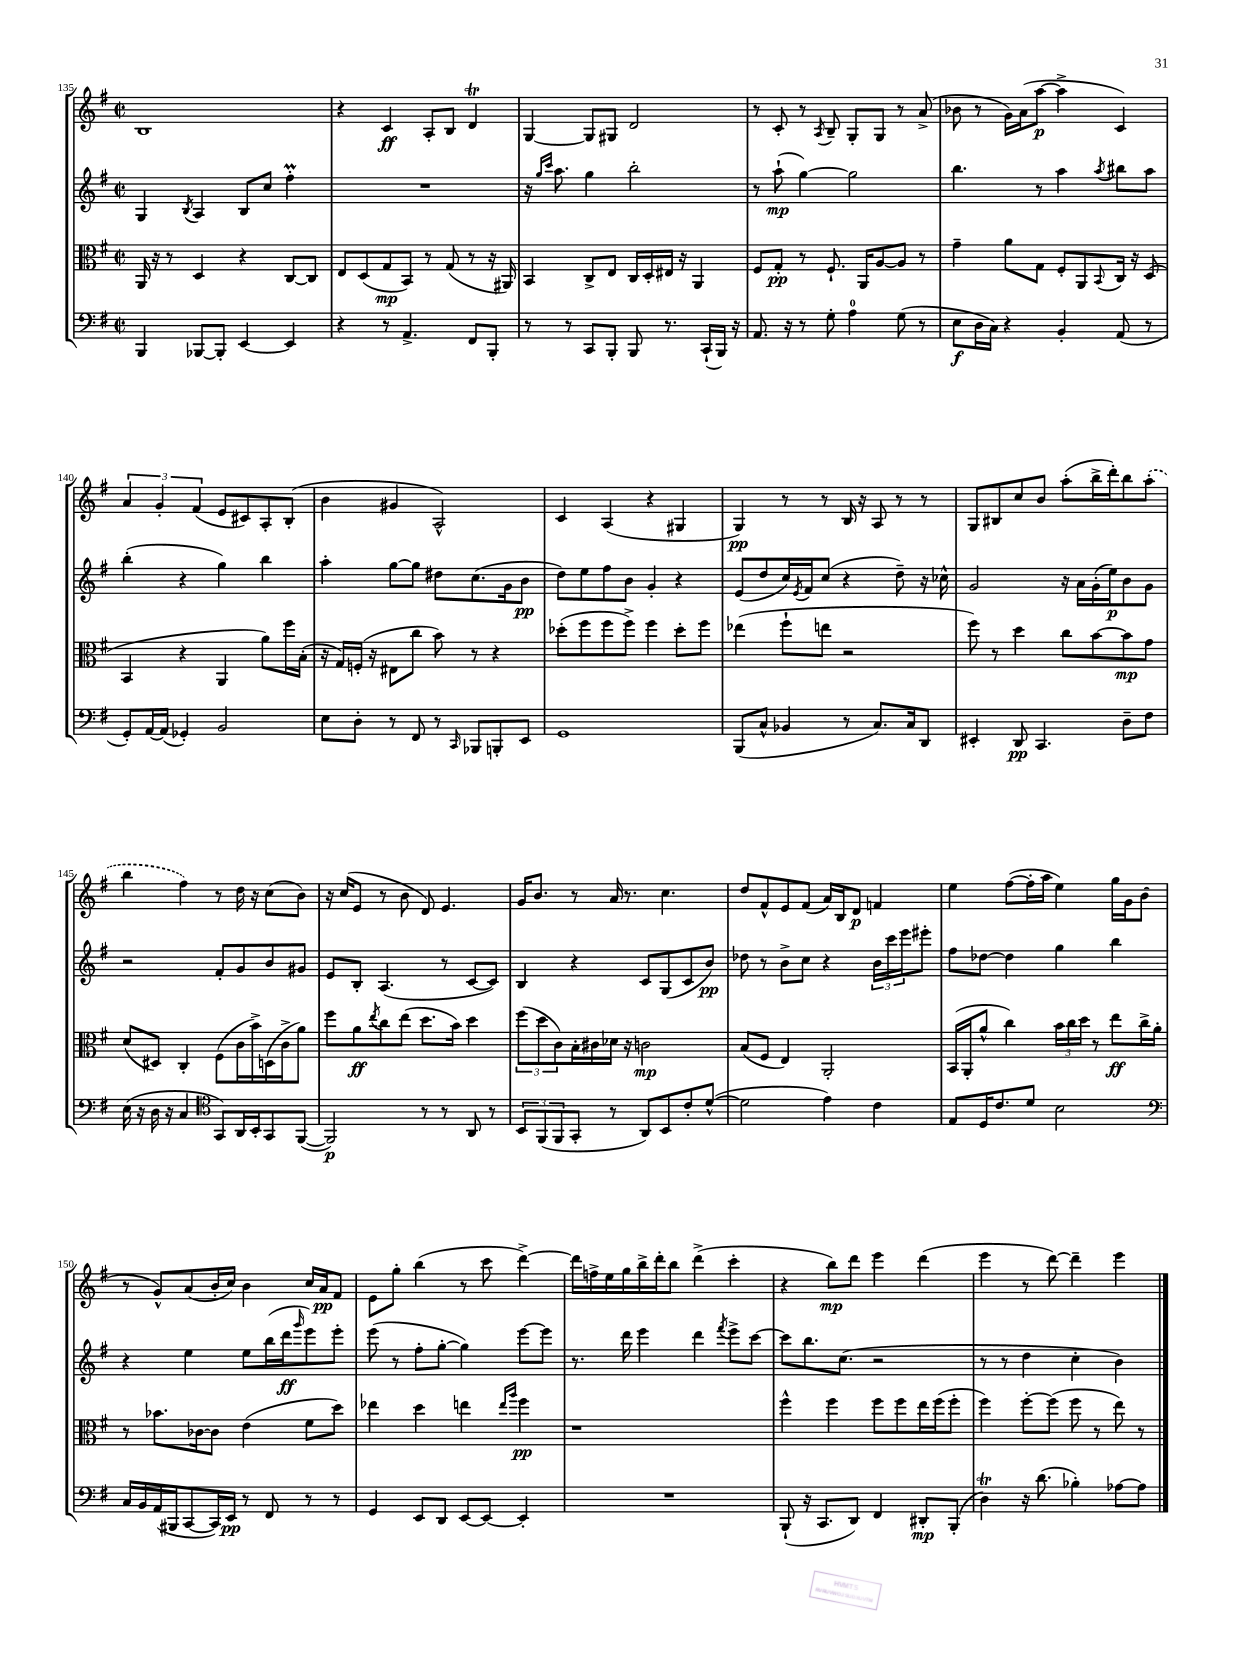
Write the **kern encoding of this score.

**kern	**dynam	**kern	**dynam	**kern	**dynam	**kern	**dynam
*part4	*part4	*part3	*part3	*part2	*part2	*part1	*part1
*staff4	*staff4	*staff3	*staff3	*staff2	*staff2	*staff1	*staff1
*clefF4	*	*clefC3	*	*clefG2	*	*clefG2	*
*k[f#]	*	*k[f#]	*	*k[f#]	*	*k[f#]	*
*M2/2	*	*M2/2	*	*M2/2	*	*M2/2	*
*met(c|)	*	*met(c|)	*	*met(c|)	*	*met(c|)	*
=135	=135	=135	=135	=135	=135	=135	=135
4BBB/	.	16AA/	.	4G/	.	1B	.
.	.	16r	.	.	.	.	.
.	.	8r	.	.	.	.	.
.	.	.	.	8qB/	.	.	.
[8BBB-X/L	.	4D/	.	4A/	.	.	.
8BBB-'/J]	.	.	.	.	.	.	.
[4EE/	.	4r	.	8B/L	.	.	.
.	.	.	.	8cc/J	.	.	.
4EE/]	.	[8C/L	.	4ff#m'\	.	.	.
.	.	8C/J]	.	.	.	.	.
=136	=136	=136	=136	=136	=136	=136	=136
4r	.	8E/L	.	1r	.	4r	.
.	.	(8D/	.	.	.	.	.
8r	.	8G/	mp	.	.	4c/	ff
4.AA^/	.	8BB/J)	.	.	.	.	.
.	.	8r	.	.	.	8A'/L	.
.	.	(8G/	.	.	.	8B/J	.
8FF#/L	.	8r	.	.	.	4dT/	.
8BBB'/J	.	16r	.	.	.	.	.
.	.	16AA#X/)	.	.	.	.	.
=137	=137	=137	=137	=137	=137	=137	=137
8r	.	4BB/	.	16r	.	[4G/	.
.	.	.	.	16qqgg/LL	.	.	.
.	.	.	.	16qqccc/JJ	.	.	.
.	.	.	.	8.aa\	.	.	.
8r	.	.	.	.	.	.	.
8CC/L	.	8C^/L	.	4gg\	.	8G/L]	.
8BBB'/J	.	8E/J	.	.	.	8G#X/J	.
8BBB/	.	16C/LL	.	2bb'\	.	2d/	.
.	.	16D'/	.	.	.	.	.
8.r	.	16E#X/JJ	.	.	.	.	.
.	.	16r	.	.	.	.	.
.	.	4AA/	.	.	.	.	.
(16CC`/LL	.	.	.	.	.	.	.
16BBB/JJ)	.	.	.	.	.	.	.
16r	.	.	.	.	.	.	.
=138	=138	=138	=138	=138	=138	=138	=138
8.AA/	.	8F#/L	.	8r	.	8r	.
.	.	8G'/J	pp	(8aa`\	mp	8c'/	.
16r	.	.	.	.	.	.	.
8r	.	8r	.	[4gg\)	.	8r	.
.	.	.	.	.	.	8qA/	.
8G'\	.	8.F#`/	.	.	.	8B~/	.
4A\	.	.	.	2gg\]	.	8G'/L	.
.	.	16AA/KL	.	.	.	.	.
.	.	[8A/	.	.	.	8G/J	.
(8G\	.	8A/J]	.	.	.	8r	.
8r	.	8r	.	.	.	(8a^/	.
=139	=139	=139	=139	=139	=139	=139	=139
8E\L	f	4g~\	.	4.bb\	.	8b-X\	.
16D\L	.	.	.	.	.	8r	.
16C\JJ)	.	.	.	.	.	.	.
4r	.	8a\L	.	.	.	16g\LL)	.
.	.	.	.	.	.	(16a\J	.
.	.	8G\J	.	8r	.	[8aa\J	p
4BB'/	.	8F#'/L	.	4aa\	.	4aa^\]	.
.	.	8AA/	.	.	.	.	.
.	.	8qqBB/	.	8qaa/	.	.	.
(8AA/	.	16C/Jk	.	8bb#X\L	.	4c/)	.
.	.	16r	.	.	.	.	.
8r	.	(8D/	.	8aa\J	.	.	.
!!LO:LB:g=z
=140	=140	=140	=140	=140	=140	=140	=140
8GG'/L)	.	4BB/	.	(4bb'\	.	6a/	.
[16AA/L	.	.	.	.	.	.	.
.	.	.	.	.	.	6g'/	.
(16AA/JJ]	.	.	.	.	.	.	.
4GG-X'/)	.	4r	.	4r	.	.	.
.	.	.	.	.	.	(6f#/	.
2BB/	.	4AA/	.	4gg\)	.	8e/L	.
.	.	.	.	.	.	8c#X/)	.
.	.	8a\L)	.	4bb\	.	8A'/	.
.	.	16ff#\L	.	.	.	(8B'/J	.
.	.	(16B'\JJ	.	.	.	.	.
=141	=141	=141	=141	=141	=141	=141	=141
8E\L	.	16r	.	4aa'\	.	4b\	.
.	.	16G/LL)	.	.	.	.	.
8D'\J	.	(16Fn'/JJ	.	.	.	.	.
.	.	16r	.	.	.	.	.
8r	.	8E#X\L	.	[8gg\L	.	4g#X/	.
8FF#/	.	8cc\J	.	8gg\J]	.	.	.
8r	.	8b\)	.	8dd#X\L	.	2A^^/)	.
16qqCC/	.	.	.	.	.	.	.
8BBB-X/L	.	8r	.	(8.cc\	.	.	.
8BBBn'/	.	4r	.	.	.	.	.
.	.	.	.	16g\k	.	.	.
8EE/J	.	.	.	8b\J	pp	.	.
=142	=142	=142	=142	=142	=142	=142	=142
1GG	.	(8dd-X'\L	.	8dd\L)	.	4c/	.
.	.	8ff#\	.	8ee\	.	.	.
.	.	8ff#\	.	8ff#\	.	(4A/	.
.	.	8ff#^\J)	.	8b\J	.	.	.
.	.	4ff#\	.	4g'/	.	4r	.
.	.	8dd-'\L	.	4r	.	4G#X/	.
.	.	8ff#\J	.	.	.	.	.
=143	=143	=143	=143	=143	=143	=143	=143
(8BBB/L	.	(4ee-X\	.	(8e/L	.	4G/)	pp
8C^^/J	.	.	.	8dd/	.	.	.
4BB-X/	.	8ff#`\L	.	16cc/L)	.	8r	.
.	.	.	.	8qe/	.	.	.
.	.	.	.	16f#/J	.	.	.
.	.	8een\J	.	(8cc/J	.	8r	.
8r	.	2r	.	4r	.	16B/	.
.	.	.	.	.	.	16r	.
8.C/L)	.	.	.	.	.	8A/	.
.	.	.	.	8dd~\)	.	8r	.
16C/k	.	.	.	.	.	.	.
8DD/J	.	.	.	16r	.	8r	.
.	.	.	.	16cc-X^^\	.	.	.
=144	=144	=144	=144	=144	=144	=144	=144
4EE#X'/	.	8ff#\)	.	2g/	.	8G/L	.
.	.	8r	.	.	.	8B#X/	.
8DD/	pp	4dd\	.	.	.	8cc/	.
4.CC/	.	.	.	.	.	8b/J	.
.	.	8cc\L	.	16r	.	(8aa'\L	.
.	.	.	.	16a\LL	.	.	.
.	.	[8b\	.	(16g'\	.	16bb^\L	.
.	.	.	.	16ee\J)	p	16ddd'\J)	.
8D~\L	.	8b\]	mp	8b\	.	8bb\	.
8F#\J	.	8g\J	.	8g\J	.	(8aa'\J	.
!!LO:LB:g=z
=145	=145	=145	=145	=145	=145	=145	=145
(16E\	.	(8d/L	.	2r	.	4bb\	.
16r	.	.	.	.	.	.	.
16D\	.	8D#X/J)	.	.	.	.	.
16r	.	.	.	.	.	.	.
4C/	.	4C'/	.	.	.	4ff#\)	.
*clefC4	*	*	*	*	*	*	*
8GG/L)	.	(8F#\L	.	8f#'/L	.	8r	.
16AA/L	.	16c\L	.	8g/	.	16dd\	.
16BB'/J	.	16b^\)	.	.	.	16r	.
8GG/	.	(16Dn\	.	8b/	.	(8cc\L	.
.	.	16c^\J	.	.	.	.	.
([8FF#/J	.	8a\J)	.	8g#X/J	.	8b\J)	.
=146	=146	=146	=146	=146	=146	=146	=146
2FF#/])	p	8ff#\L	.	8e/L	.	16r	.
.	.	.	.	.	.	(16cc/KL	.
.	.	8a\	ff	8B'/J	.	8e/J	.
.	.	8qee/	.	.	.	.	.
.	.	8cc\	.	(4.A/	.	8r	.
.	.	(8ee\J	.	.	.	8b\	.
8r	.	8.dd\L	.	.	.	8d/)	.
8r	.	.	.	8r	.	4.e/	.
.	.	16b\Jk)	.	.	.	.	.
8AA/	.	4dd\	.	[8c/L	.	.	.
8r	.	.	.	8c/J])	.	.	.
=147	=147	=147	=147	=147	=147	=147	=147
12BB/L	.	(12ff#\L	.	4B/	.	16g/KL	.
.	.	.	.	.	.	8.b/J	.
(12FF#/	.	12dd\	.	.	.	.	.
12FF#/	.	12c\)	.	.	.	.	.
8GG'/J	.	16B'\L	.	4r	.	8r	.
.	.	16c#X\	.	.	.	.	.
8r	.	16d-X\JJ	.	.	.	16a/	.
.	.	16r	.	.	.	8.r	.
8AA/L)	.	2cn\	mp	8c/L	.	.	.
8BB/	.	.	.	(8G/	.	4.cc\	.
8c'/	.	.	.	8c/	.	.	.
([8d^^/J	.	.	.	8b/J)	pp	.	.
=148	=148	=148	=148	=148	=148	=148	=148
2d\]	.	(8B/L	.	8dd-X\	.	8dd/L	.
.	.	8F#/J	.	8r	.	8f#^^/	.
.	.	4E/)	.	8b^\L	.	8e/	.
.	.	.	.	8cc\J	.	(8f#/J	.
4e\)	.	2AA'/	.	4r	.	16a/LL)	.
.	.	.	.	.	.	16B/J	.
.	.	.	.	.	.	8d/J	p
4c\	.	.	.	24b\LL	.	4fn/	.
.	.	.	.	24ccc\	.	.	.
.	.	.	.	24eee\J	.	.	.
.	.	.	.	8eee#X'\J	.	.	.
=149	=149	=149	=149	=149	=149	=149	=149
8E/L	.	(16BB/LL	.	8ff#\L	.	4ee\	.
.	.	16AA'/J	.	.	.	.	.
16D/K	.	8a^^/J	.	[8dd-X\J	.	.	.
8.c/	.	.	.	.	.	.	.
.	.	4cc\)	.	4dd-\]	.	([8ff#\L	.
8d/J	.	.	.	.	.	16ff#'\L]	.
.	.	.	.	.	.	16aa\JJ	.
2B\	.	24b\LL	.	4gg\	.	4ee\)	.
.	.	24cc\	.	.	.	.	.
.	.	24dd\JJ	.	.	.	.	.
.	.	8r	.	.	.	.	.
.	.	8ee\L	ff	4bb\	.	16gg\LL	.
.	.	.	.	.	.	16g\J	.
.	.	16cc^\L	.	.	.	(8b\J	.
.	.	16a'\JJ	.	.	.	.	.
!!LO:LB:g=z
=150	=150	=150	=150	=150	=150	=150	=150
*clefF4	*	*	*	*	*	*	*
16C/LL	.	8r	.	4r	.	8r	.
16BB/	.	.	.	.	.	.	.
(16AA/	.	8.b-X\L	.	.	.	8g^^/L)	.
16BBB#X/J	.	.	.	.	.	.	.
[8CC/	.	.	.	4ee\	.	(8a/	.
.	.	[16c-X\k	.	.	.	.	.
16CC/L])	.	8c-\J]	.	.	.	16b'/L	.
16EE/JJ	pp	.	.	.	.	16cc/JJ)	.
8r	.	(4e\	.	8ee\L	.	4b\	.
8FF#/	.	.	.	(16bb\L	.	.	.
.	.	.	.	16ddd\J	ff	.	.
.	.	.	.	16qqggg/	.	.	.
8r	.	8f#\L	.	8eee\)	.	16cc/LL	.
.	.	.	.	.	.	16a/J	pp
8r	.	8dd\J)	.	8eee'\J	.	8f#/J	.
=151	=151	=151	=151	=151	=151	=151	=151
4GG/	.	4ee-X\	.	(8eee\	.	8e\L	.
.	.	.	.	8r	.	8gg'\J	.
8EE/L	.	4dd\	.	8ff#'\L	.	(4bb\	.
8DD/J	.	.	.	[8gg'\J	.	.	.
[8EE/L	.	4een\	.	4gg\])	.	8r	.
8EE/J_	.	.	.	.	.	8ccc\	.
.	.	16qqee/LL	.	.	.	.	.
.	.	16qqaa/JJ	.	.	.	.	.
4EE'/]	.	4ff#\	pp	[8eee\L	.	[4ddd^\)	.
.	.	.	.	8eee\J]	.	.	.
=152	=152	=152	=152	=152	=152	=152	=152
1r	.	1r	.	8.r	.	16ddd\LL]	.
.	.	.	.	.	.	16ffn^\	.
.	.	.	.	.	.	16ee\	.
.	.	.	.	16ddd\	.	16gg\	.
.	.	.	.	4eee\	.	16bb^\	.
.	.	.	.	.	.	16ddd'\J	.
.	.	.	.	.	.	8bb\J	.
.	.	.	.	4ddd\	.	(4ddd^\	.
.	.	.	.	8qfff#/	.	.	.
.	.	.	.	8eee^\L	.	4ccc'\	.
.	.	.	.	[8ccc\J	.	.	.
=153	=153	=153	=153	=153	=153	=153	=153
(8BBB`/	.	4ff#^^\	.	8ccc\L]	.	4r	.
16r	.	.	.	8.bb\	.	.	.
8.CC/L	.	.	.	.	.	.	.
.	.	4ff#\	.	.	.	8bb\L)	mp
.	.	.	.	(8.cc\J	.	.	.
8DD/J)	.	.	.	.	.	8ddd\J	.
4FF#/	.	8ff#\L	.	2r	.	4eee\	.
.	.	8ff#\	.	.	.	.	.
8DD#X'/L	mp	16ee\L	.	.	.	(4ddd\	.
.	.	(16ff#\J	.	.	.	.	.
(8BBB'/J	.	8ff#'\J	.	.	.	.	.
=154	=154	=154	=154	=154	=154	=154	=154
4DT\)	.	4ff#\)	.	8r	.	4eee\	.
.	.	.	.	8r	.	.	.
16r	.	[8ff#'\L	.	4dd\	.	8r	.
(8.d\	.	.	.	.	.	.	.
.	.	(8ff#\J]	.	.	.	[8ddd\)	.
4B-X'\)	.	8ff#\	.	4cc'\	.	4ddd~\]	.
.	.	8r	.	.	.	.	.
[8A-X\L	.	8ee\)	.	4b\)	.	4eee\	.
8A-\J]	.	8r	.	.	.	.	.
==	==	==	==	==	==	==	==
*-	*-	*-	*-	*-	*-	*-	*-
